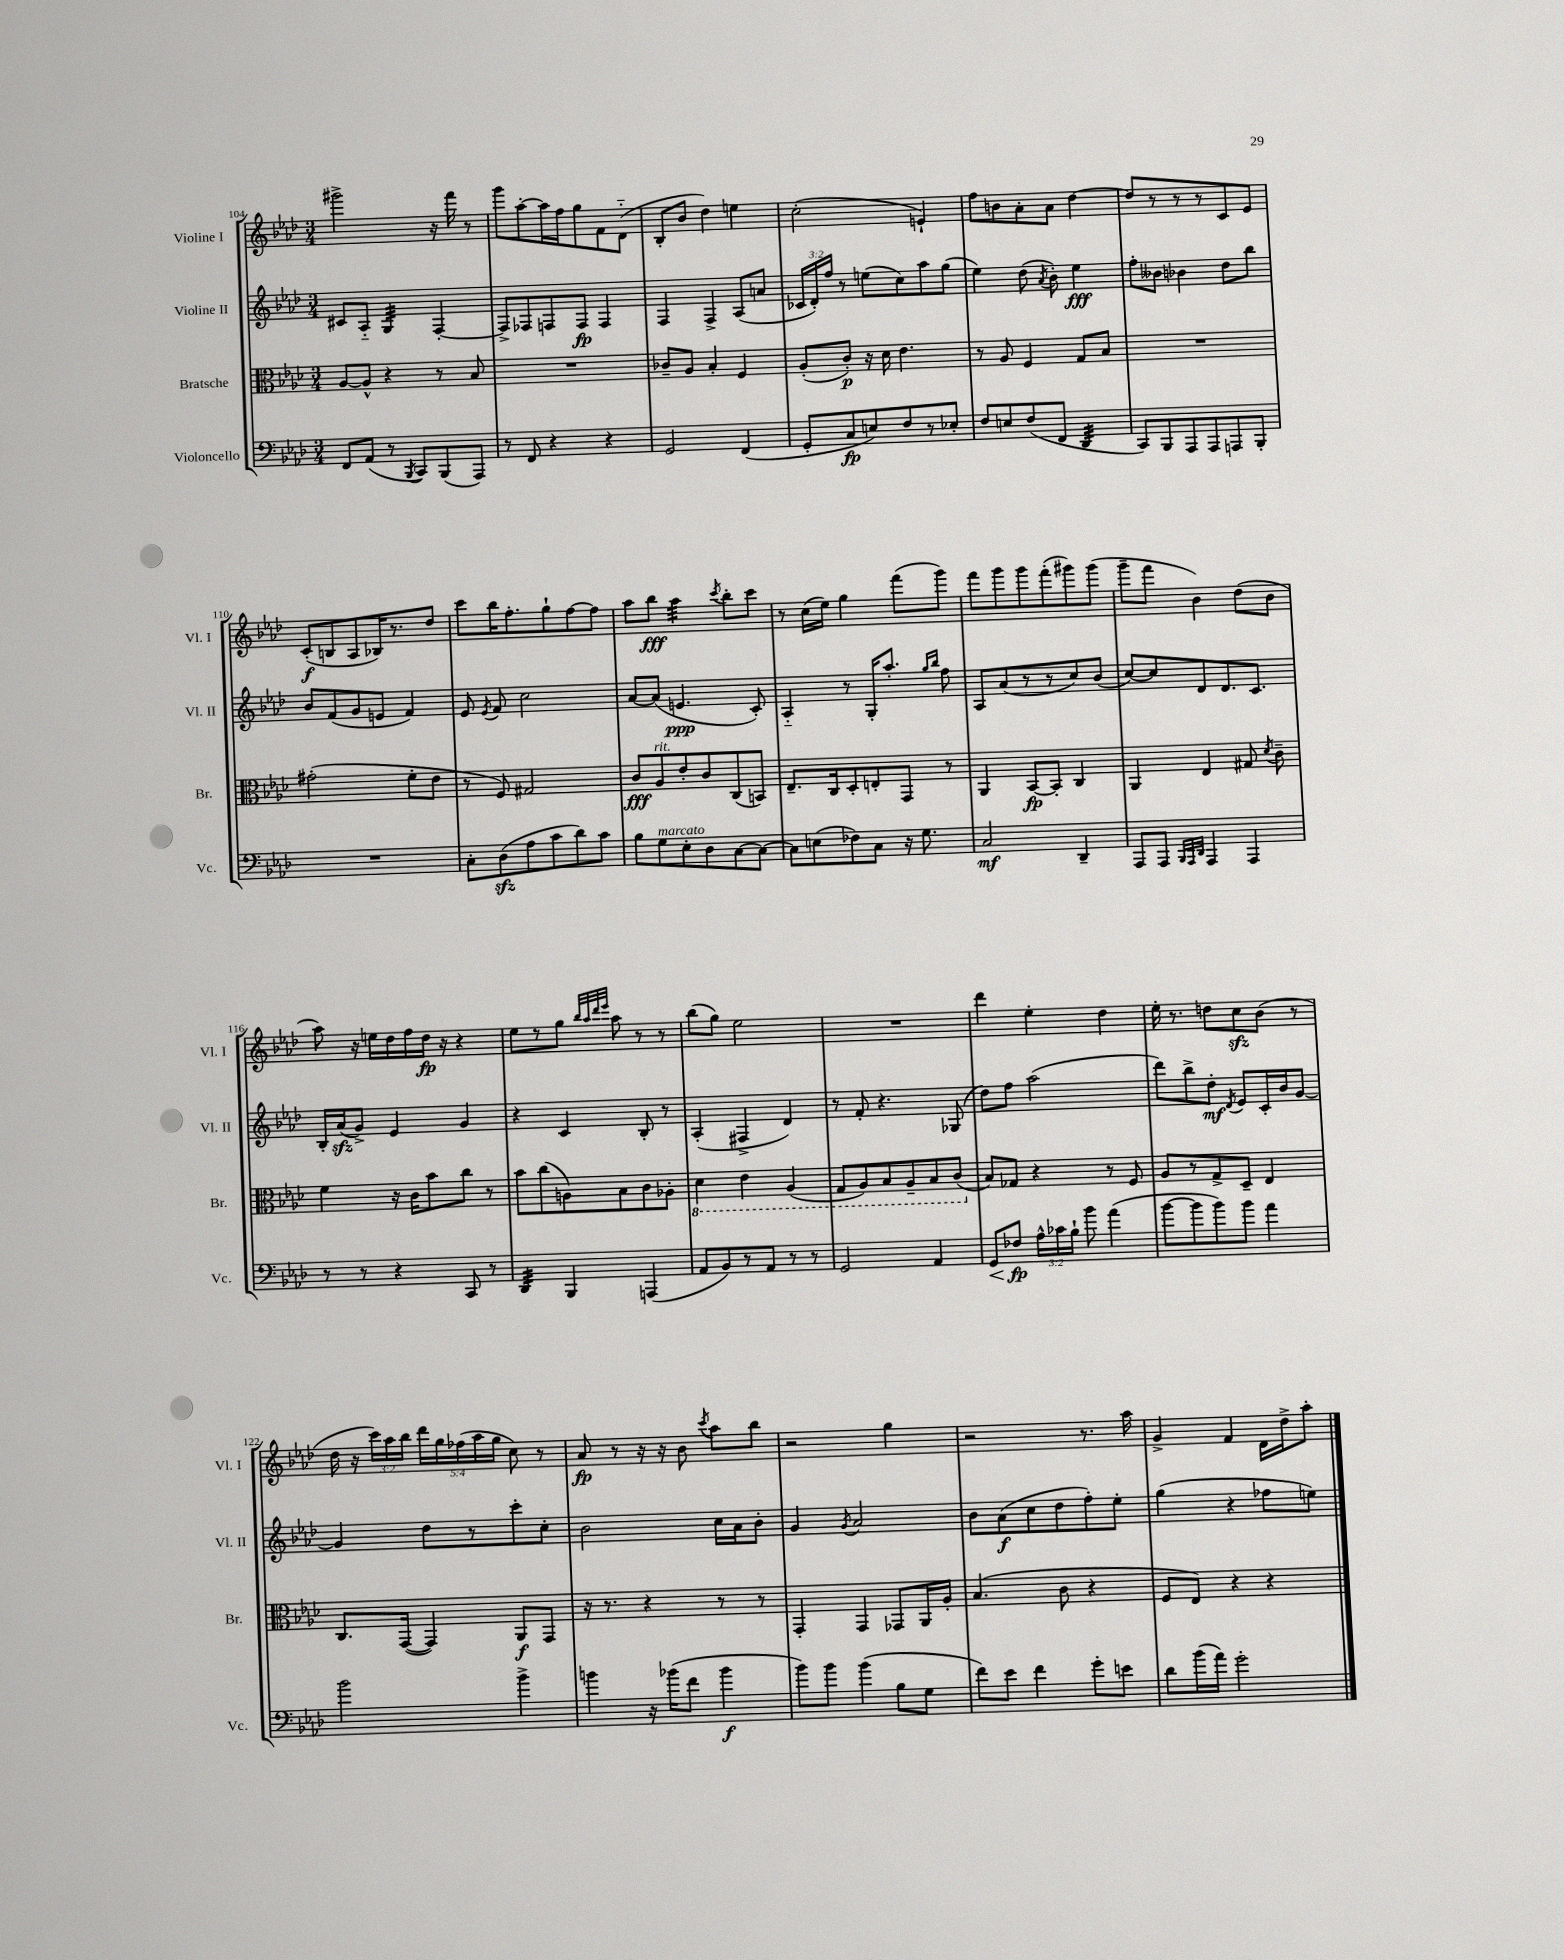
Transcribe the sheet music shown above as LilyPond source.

<<
\new StaffGroup <<
\new Staff = "s0" \with { instrumentName = "Violine I" shortInstrumentName = "Vl. I" } {
    \clef treble \key aes \major \numericTimeSignature \time 3/4 \override Staff.TupletNumber.text = #tuplet-number::calc-fraction-text
    \autoBeamOff gis'''2-> r16 f'''16 r8 |
    g'''8[ aes''8~-. aes''16 f''16 g''8 f'8 des'8]-_( |
    bes8[-. bes'8] des''4) e''4 |
    c''2-.( e'4-!) |
    f''8[ b'8 aes'8-. aes'8] des''4~ |
    des''8[ r8 r8 r8 c'8 ees'8] |
    c'8[-.\f( b8 aes8 bes16) r8. des''8] |
    c'''8[ bes''16 f''8.-. g''8-! f''8~ f''8] |
    aes''8[ bes''8]\fff aes''4:32 \acciaccatura { c'''8 } bes''8[-. c'''8] |
    r8 c''16[( ees''16]) g''4 f'''8[( g'''8]) |
    f'''8[ g'''8 g'''8 f'''8-.( gis'''8) gis'''8]( |
    g'''8[-- f'''8] bes'4) des''8[( bes'8] |
    aes''8) r16 e''16[ des''16 f''16 des''16]\fp r16 r4 |
    ees''8[ r8 g''8] \grace { bes''32[ aes''32 des'''32 ees'''32] } aes''8 r8 r8 |
    bes''8[( g''8]) ees''2 |
    R2. |
    des'''4 ees''4-. des''4 |
    ees''16-. r8. d''8[ c''8\sfz bes'8]( r8 |
    des''16 r16 \tuplet 3/2 { c'''16[) aes''16 bes''16] } \tuplet 5/4 { des'''16[ g''16 fes''16( aes''16 g''16] } c''8) r8 |
    aes'8\fp r8 r16 r16 bes'8 \acciaccatura { c'''8 } aes''8[ bes''8] |
    r2 g''4 |
    r2 r8. aes''16 |
    g'4-> f'4 des'16[ des''16-> aes''8]-. \bar "|." |
}
\new Staff = "s1" \with { instrumentName = "Violine II" shortInstrumentName = "Vl. II" } {
    \clef treble \key aes \major \numericTimeSignature \time 3/4 \override Staff.TupletNumber.text = #tuplet-number::calc-fraction-text
    \autoBeamOff cis'8[ aes8]-_ g4:32 f4~-. |
    f8[-> fes8 f8 f8]\fp f4 |
    f4 f4-> aes8[( a'8] |
    \tuplet 3/2 { ces'16[ des'16-.) f''16] } r8 e''8[( c''8) aes''8 g''8]( |
    ees''4) des''8( \acciaccatura { aes'8 } bes'8-.) ees''4\fff |
    f''8[-. beses'8] bes'4 des''8[ bes''8] |
    bes'8[ f'8( g'8 e'8] f'4) |
    ees'8 \acciaccatura { ees'8 } f'8 c''2 |
    aes'8[~ aes'8]( e'4.\ppp c'8-.) |
    aes4-_ r8 g16[-. aes''8.]-. \grace { g''16[ bes''16] } f''8 |
    aes8[ aes'8( r8 r8 c''8) bes'8]( |
    c''8[~) c''8 des'8 des'8. c'8.] |
    bes16[-. aes'16\sfz( g'8]->) ees'4 g'4 |
    r4 c'4 bes8-. r8 |
    aes4-.( fis4-> des'4) |
    r8 f'8-. r4. ges8( |
    des''8[) f''8] aes''2( |
    des'''8[) bes''8-> des''8]-.\mf \acciaccatura { des'8 } ees'8[ c'16-. bes'16 g'8]~ |
    g'4 des''8[ r8 c'''8-. c''8]-. |
    bes'2 c''16[ aes'16 bes'8]-. |
    g'4 \acciaccatura { g'8 } aes'2 |
    bes'8[ aes'8\f( c''8 des''8 f''8-.) ees''8]-. |
    g''4( r4 fes''8[ e''8]) \bar "|." |
}
\new Staff = "s2" \with { instrumentName = "Bratsche" shortInstrumentName = "Br." } {
    \clef alto \key aes \major \numericTimeSignature \time 3/4
    \autoBeamOff aes8[~ aes8]-^ r4 r8 bes8 |
    R2. |
    ces'8[-- aes8] bes4-. f4 |
    aes8[-.( c'8]-.\p) r16 des'16 ees'4. |
    r8 aes8 f4 g8[ bes8] |
    R2. |
    gis'2-.( f'8[-. ees'8] |
    r8 f8) gis2 |
    c'8[\fff aes8^\markup { \italic "rit." } ees'8-. c'8 c8( b,8]) |
    ees8.[-- c16 des8-. e8-. g,8] r8 |
    aes,4 bes,8[~\fp bes,8]-. c4 |
    aes,4 ees4 gis8 \acciaccatura { des'8 } c'8-- |
    f'4 r16 c'16[ bes'8 c''8] r8 |
    bes'8[ c''8( a8) bes8 c'8 aes8]-. |
    \ottava #-1 des4 ees4 aes,4( |
    g,8[ aes,8) bes,8 aes,8-- bes,8 c8]( \ottava #0 |
    bes8[) ges8] r4 r8 f8 |
    aes8[ r8 g8-> des8]-- ees4 |
    c8.[ g,16]~( g,4) aes,8[\f g,8] |
    r16 r8. r4 r8 r8 |
    g,4-. g,4 ges,8[ aes,16 aes16]-. |
    bes4.( c'8 r4 |
    f8[ ees8]) r4 r4 \bar "|." |
}
\new Staff = "s3" \with { instrumentName = "Violoncello" shortInstrumentName = "Vc." } {
    \clef bass \key aes \major \numericTimeSignature \time 3/4 \override Staff.TupletNumber.text = #tuplet-number::calc-fraction-text
    \autoBeamOff f,8[ aes,8]( r8 \acciaccatura { bes,,8 } c,8[) bes,,8( aes,,8]) |
    r8 f,8 r4 r4 |
    g,2 f,4( |
    g,8[-. c8\fp e8) f8 r8 ees8]-. |
    f8[ e8 f8( f,8] des,4:32 |
    c,8[) bes,,8 aes,,8 aes,,8 a,,8 bes,,8]-. |
    R2. |
    c8[-. des8\sfz( aes8 c'8 des'8) c'8] |
    bes8[ g8^\markup { \italic "marcato" } ees8-. des8 c8~ c8]~ |
    c8[ e8( fes8) c8] r16 g8. |
    c2\mf des,4-- |
    aes,,8[ aes,,8] \grace { bes,,32[ aes,,32 des,32] } aes,,4 aes,,4 |
    r8 r8 r4 c,8 r8 |
    des,4:32 bes,,4 a,,4( |
    aes,8[ bes,8) r8 aes,8] r8 r8 |
    g,2 aes,4 |
    g,8[\< fes8]\fp\! \tuplet 3/2 { aes16[-^ ces'16 bes16]-! } bes'8 aes'4( |
    bes'8[~ bes'8 bes'8) bes'8] aes'4 |
    bes'2 bes'4-> |
    b'4 r16 bes'16[( f'8] bes'4\f |
    bes'8[) bes'8] bes'4( bes8[ g8] |
    f'8[) ees'8] f'4 g'8[-. e'8] |
    des'8[ bes'16( aes'16]) g'2-. \bar "|." |
}
>>
>>
\layout { \context { \Score currentBarNumber = #104 } }
